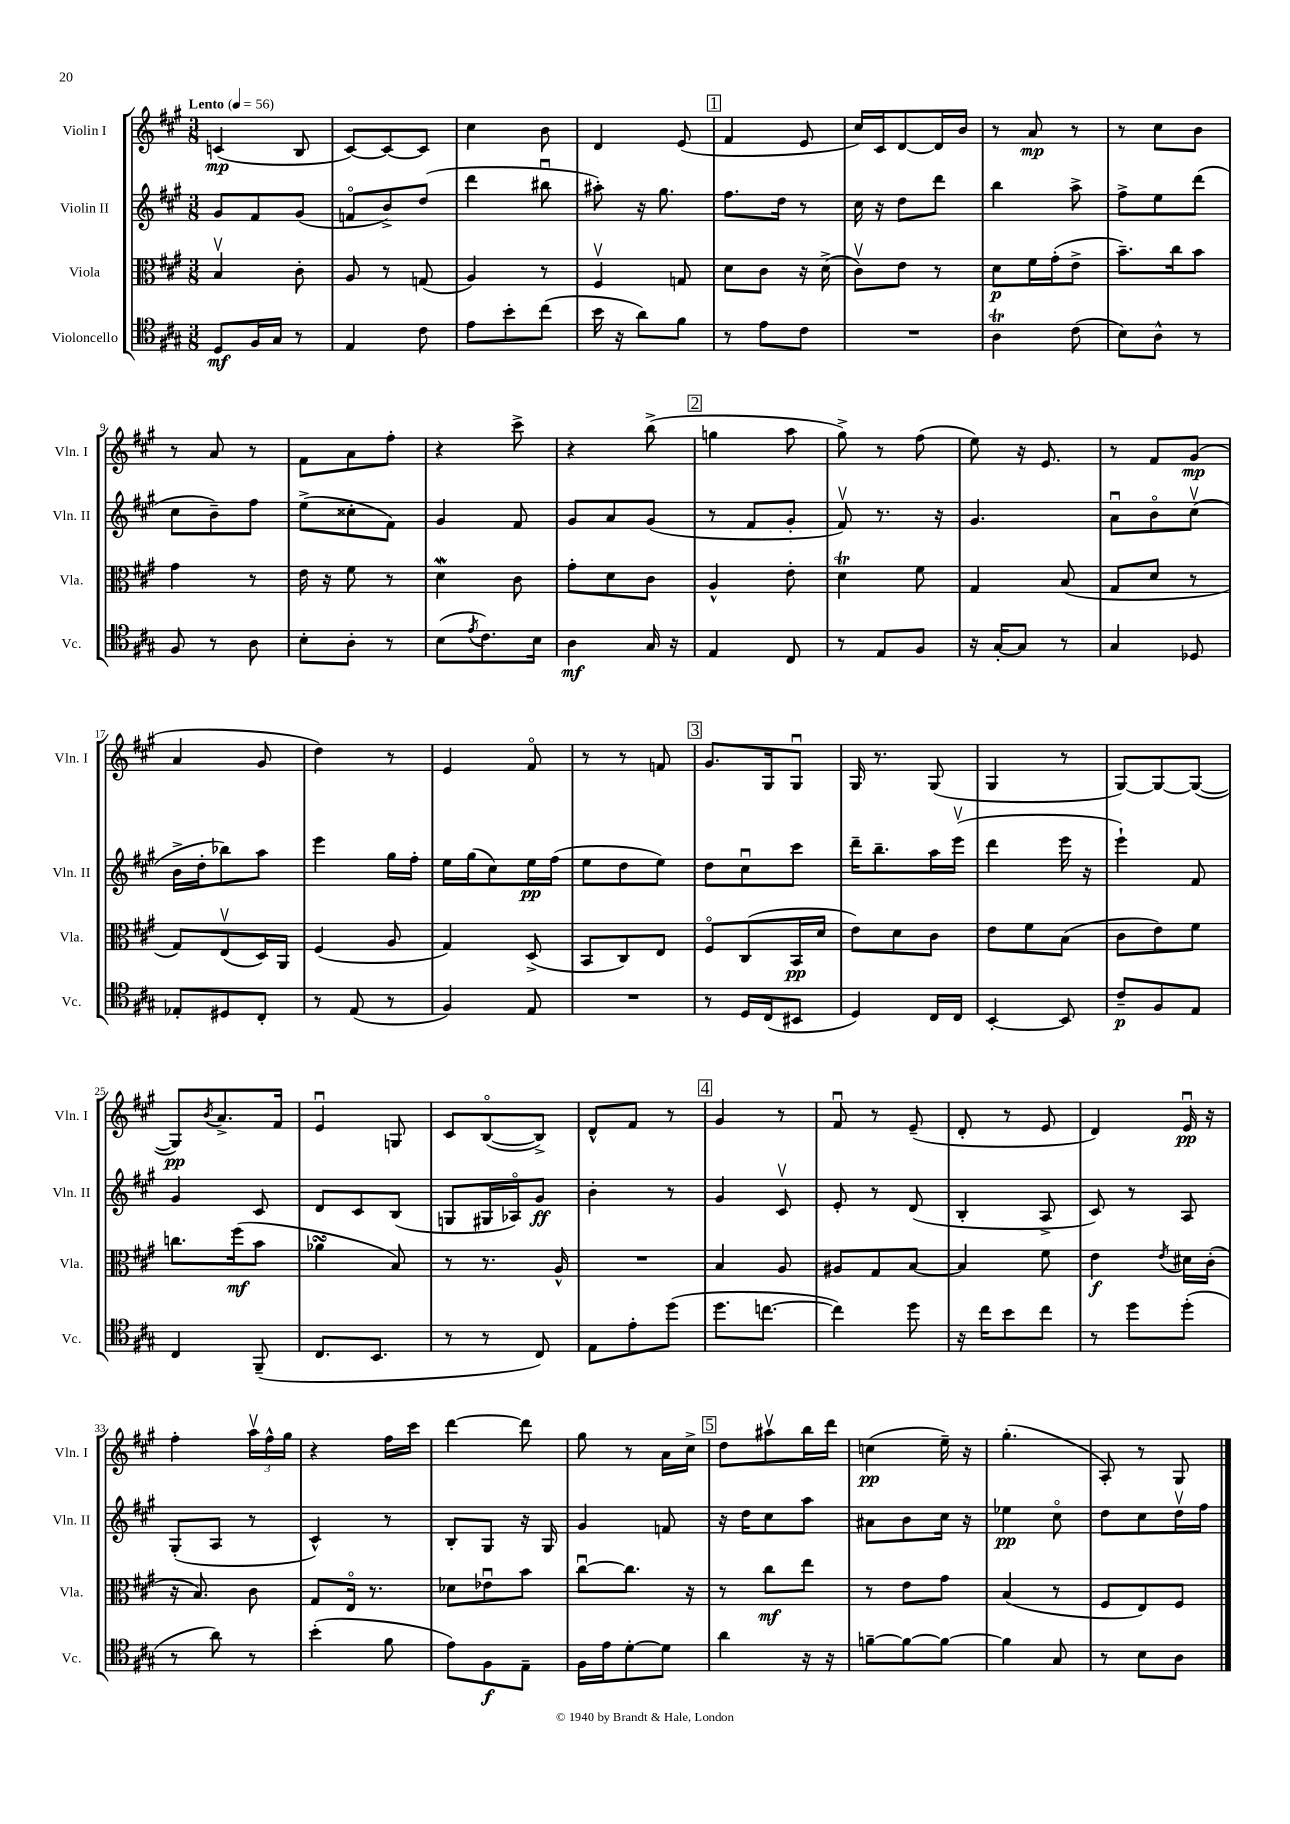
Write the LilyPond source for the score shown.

<<
\new StaffGroup <<
\new Staff = "s0" \with { instrumentName = "Violin I" shortInstrumentName = "Vln. I" } {
    \clef treble \key a \major \numericTimeSignature \time 3/8 \tempo "Lento" 4 = 56
    c'4\mp( b8 |
    cis'8~) cis'8~ cis'8 |
    cis''4 b'8 |
    d'4 e'8( |
    \mark \markup { \box "1" } fis'4 e'8 |
    cis''16) cis'16 d'8~ d'16 b'16 |
    r8 a'8\mp r8 |
    r8 cis''8 b'8 |
    r8 a'8 r8 |
    fis'8 a'8 fis''8-. |
    r4 cis'''8-> |
    r4 b''8->( |
    \mark \markup { \box "2" } g''4 a''8 |
    gis''8->) r8 fis''8( |
    e''8) r16 e'8. |
    r8 fis'8 gis'8\mp( |
    a'4 gis'8 |
    d''4) r8 |
    e'4 fis'8\flageolet |
    r8 r8 f'8 |
    \mark \markup { \box "3" } gis'8. gis16 gis8\downbow |
    gis16 r8. gis8( |
    gis4 r8 |
    gis8~) gis8~ gis8~( |
    gis8\pp) \acciaccatura { b'8 } a'8.-> fis'16 |
    e'4\downbow g8 |
    cis'8 b8~\flageolet( b8->) |
    d'8-^ fis'8 r8 |
    \mark \markup { \box "4" } gis'4 r8 |
    fis'8\downbow r8 e'8--( |
    d'8-. r8 e'8 |
    d'4) e'16\downbow\pp r16 |
    fis''4-. \tuplet 3/2 { a''16\upbow fis''16-^ gis''16 } |
    r4 fis''16 cis'''16 |
    d'''4~ d'''8 |
    gis''8 r8 a'16 cis''16-> |
    \mark \markup { \box "5" } d''8 ais''8\upbow b''16 d'''16 |
    c''4\pp( e''16--) r16 |
    gis''4.-.( |
    a8-.) r8 gis8 \bar "|." |
}
\new Staff = "s1" \with { instrumentName = "Violin II" shortInstrumentName = "Vln. II" } {
    \clef treble \key a \major \numericTimeSignature \time 3/8
    gis'8 fis'8 gis'8( |
    f'8\flageolet b'8->) d''8( |
    d'''4 bis''8\downbow |
    ais''8-.) r16 gis''8. |
    \mark \markup { \box "1" } fis''8. d''16 r8 |
    cis''16 r16 d''8 d'''8 |
    b''4 a''8-> |
    fis''8-> e''8 d'''8( |
    cis''8 b'8--) fis''8 |
    e''8->( cisis''8-. fis'8) |
    gis'4 fis'8 |
    gis'8 a'8 gis'8( |
    \mark \markup { \box "2" } r8 fis'8 gis'8-. |
    fis'8\upbow) r8. r16 |
    gis'4. |
    a'8\downbow b'8\flageolet cis''8\upbow( |
    b'16-> d''16-. bes''8) a''8 |
    e'''4 gis''16 fis''16-. |
    e''16 gis''16( cis''8) e''16\pp fis''16( |
    e''8 d''8 e''8) |
    \mark \markup { \box "3" } d''8 cis''8\downbow cis'''8 |
    d'''16-- b''8.-- a''16 e'''16\upbow( |
    d'''4 e'''16 r16 |
    e'''4-!) fis'8 |
    gis'4 cis'8 |
    d'8 cis'8 b8( |
    g8 gis16 aes16\flageolet) gis'8\ff |
    b'4-. r8 |
    \mark \markup { \box "4" } gis'4 cis'8\upbow |
    e'8-. r8 d'8( |
    b4-. a8-> |
    cis'8) r8 a8 |
    gis8-.( a8 r8 |
    cis'4-^) r8 |
    b8-. gis8 r16 gis16 |
    gis'4 f'8 |
    \mark \markup { \box "5" } r16 d''16 cis''8 a''8 |
    ais'8 b'8 cis''16 r16 |
    ees''4\pp cis''8\flageolet |
    d''8 cis''8 d''16\upbow fis''16 \bar "|." |
}
\new Staff = "s2" \with { instrumentName = "Viola" shortInstrumentName = "Vla." } {
    \clef alto \key a \major \numericTimeSignature \time 3/8
    b4\upbow cis'8-. |
    a8 r8 g8( |
    a4) r8 |
    fis4\upbow g8 |
    \mark \markup { \box "1" } d'8 cis'8 r16 d'16->( |
    cis'8\upbow) e'8 r8 |
    d'8\p fis'16 gis'16-.( e'8-> |
    b'8.--) cis''16 b'8 |
    gis'4 r8 |
    e'16 r16 fis'8 r8 |
    d'4\mordent cis'8 |
    gis'8-. d'8 cis'8 |
    \mark \markup { \box "2" } a4-^ e'8-. |
    d'4\trill fis'8 |
    gis4 b8( |
    gis8 d'8 r8 |
    gis8) e8\upbow( d16) a,16 |
    fis4( a8 |
    gis4) d8->( |
    b,8 cis8) e8 |
    \mark \markup { \box "3" } fis8\flageolet cis8( b,16\pp d'16 |
    e'8) d'8 cis'8 |
    e'8 fis'8 b8( |
    cis'8 e'8) fis'8 |
    c''8. fis''16\mf( b'8 |
    aes'4\turn b8) |
    r8 r8. a16-^ |
    R4. |
    \mark \markup { \box "4" } b4 a8 |
    ais8 gis8 b8~ |
    b4 fis'8 |
    e'4\f \acciaccatura { e'8 } dis'16 cis'16-.( |
    r16 b8.) cis'8 |
    gis8 e16\flageolet r8. |
    des'8 ees'8\downbow b'8 |
    cis''8~\downbow cis''8. r16 |
    \mark \markup { \box "5" } r8 cis''8\mf e''8 |
    r8 e'8 gis'8 |
    b4( r8 |
    fis8 e8) fis8 \bar "|." |
}
\new Staff = "s3" \with { instrumentName = "Violoncello" shortInstrumentName = "Vc." } {
    \clef tenor \key a \major \numericTimeSignature \time 3/8
    d8\mf fis16 gis16 r8 |
    e4 cis'8 |
    e'8 b'8-. cis''8( |
    b'16 r16 a'8) fis'8 |
    \mark \markup { \box "1" } r8 e'8 cis'8 |
    R4. |
    a4\trill cis'8( |
    b8) a8-^ r8 |
    fis8 r8 a8 |
    b8-. a8-. r8 |
    b8( \acciaccatura { e'8 } cis'8.) b16 |
    a4\mf gis16 r16 |
    \mark \markup { \box "2" } e4 cis8 |
    r8 e8 fis8 |
    r16 gis16~-. gis8 r8 |
    gis4 des8 |
    ees8-. dis8 cis8-. |
    r8 e8( r8 |
    fis4) e8 |
    R4. |
    \mark \markup { \box "3" } r8 d16 cis16( bis,8 |
    d4) cis16 cis16 |
    b,4~-. b,8 |
    cis'8--\p fis8 e8 |
    cis4 fis,8--( |
    cis8. b,8. |
    r8 r8 cis8) |
    e8 e'8-. d''8( |
    \mark \markup { \box "4" } d''8. c''8.~ |
    c''4) d''8 |
    r16 cis''16 b'8 cis''8 |
    r8 d''8 d''8-.( |
    r8 a'8) r8 |
    b'4-.( fis'8 |
    e'8) fis8\f e8-- |
    fis16 e'16 d'8~-. d'8 |
    \mark \markup { \box "5" } a'4 r16 r16 |
    f'8~-- f'8~ f'8~ |
    f'4 gis8 |
    r8 b8 a8 \bar "|." |
}
>>
>>
